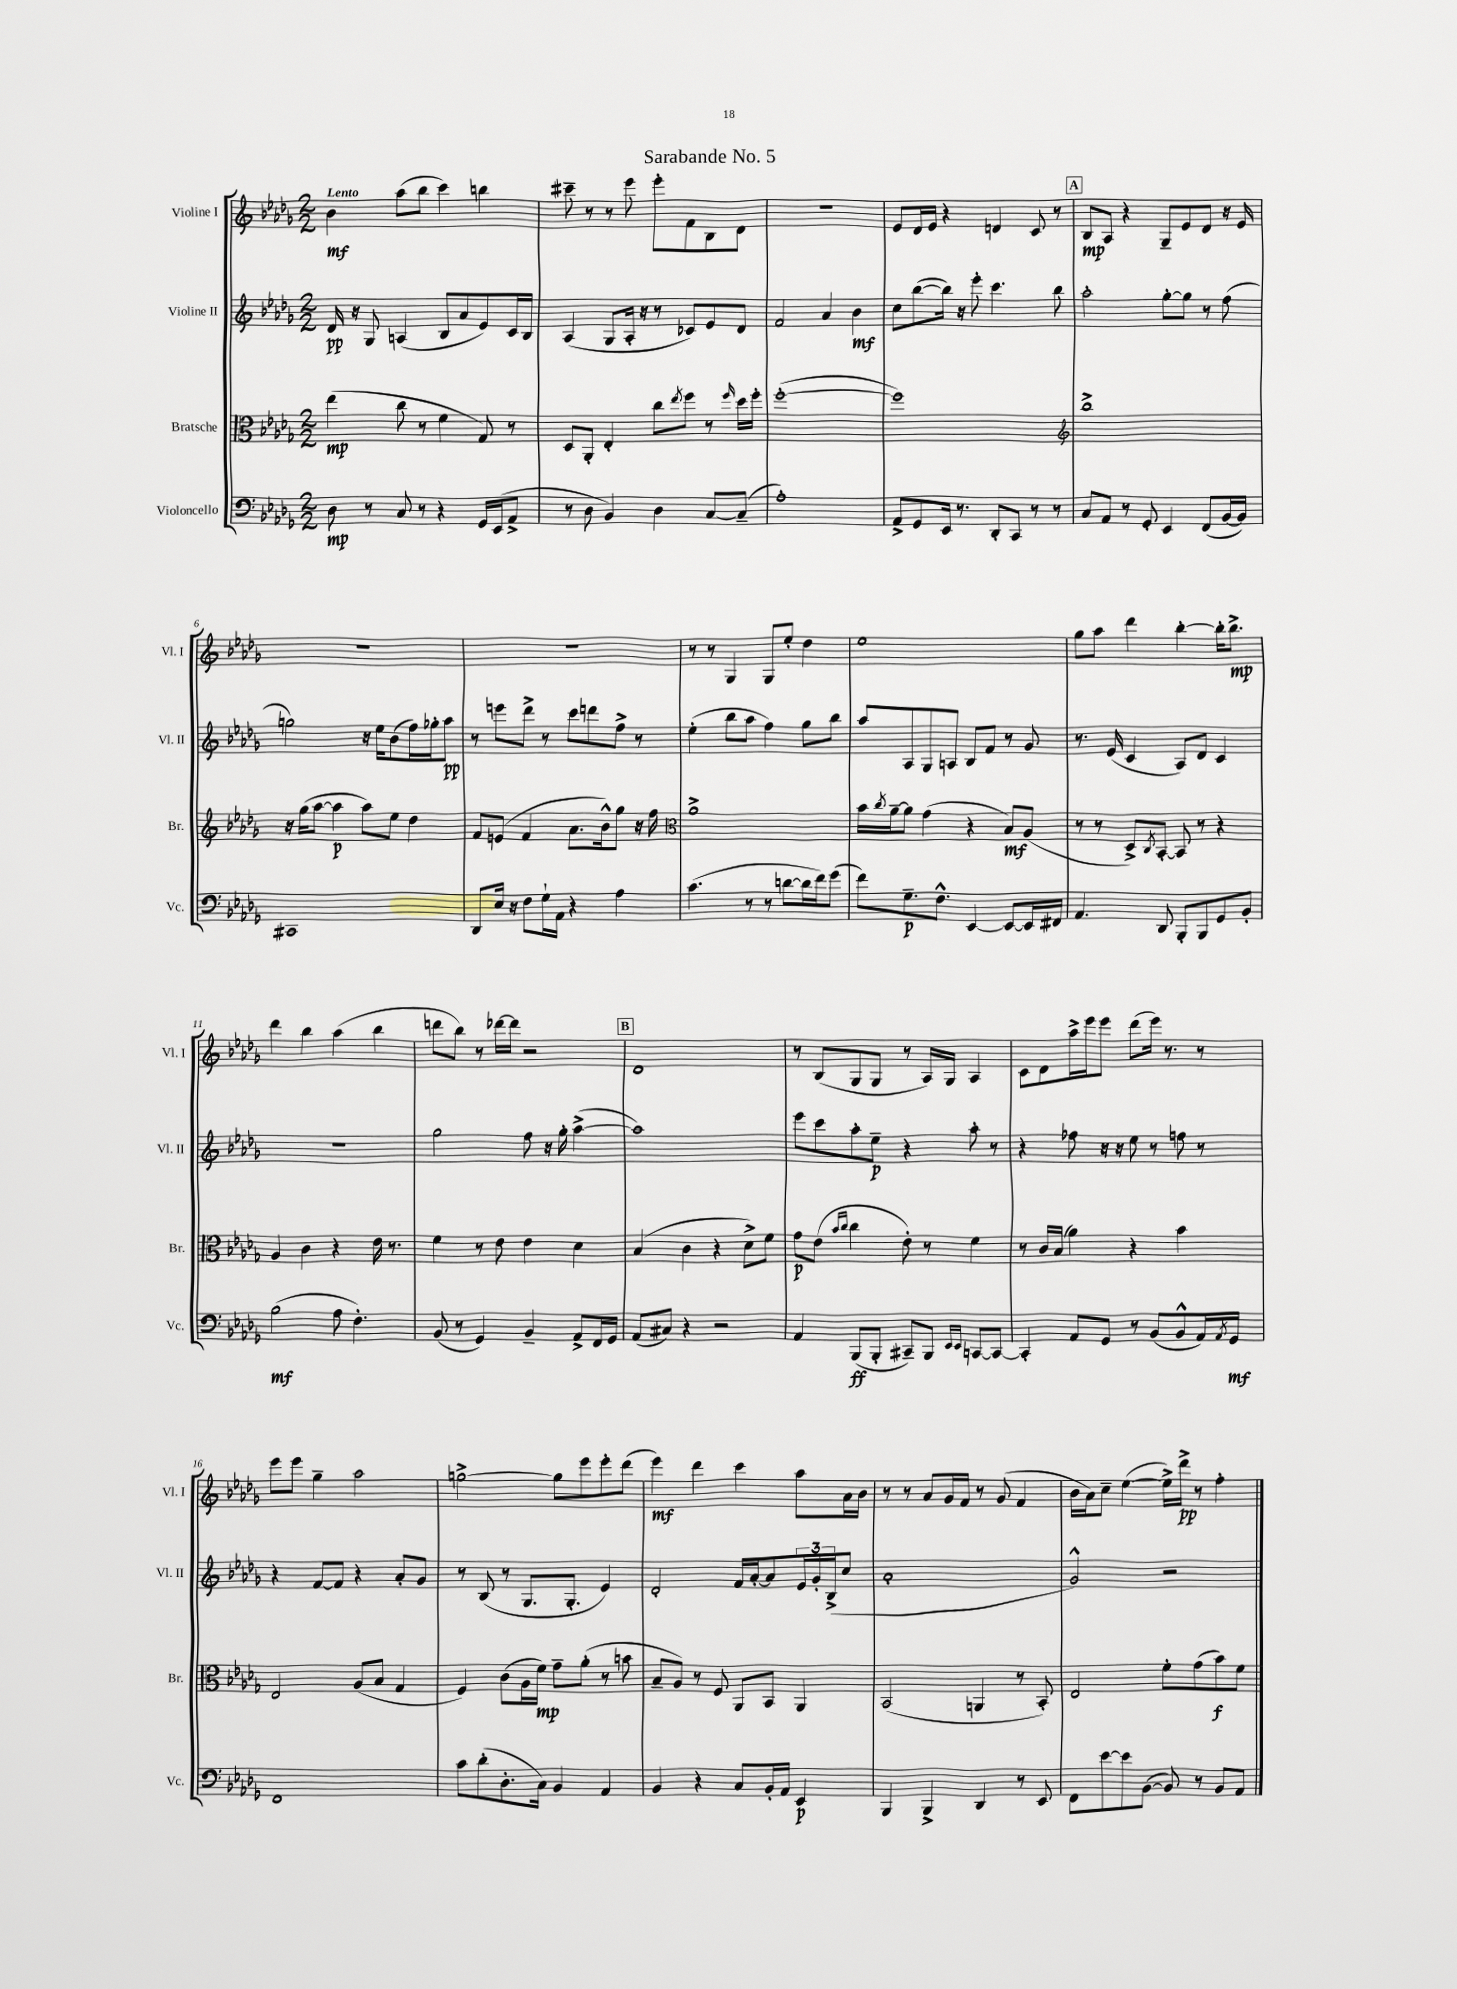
\header { title = "Sarabande No. 5" }
<<
\new StaffGroup <<
\new Staff = "s0" \with { instrumentName = "Violine I" shortInstrumentName = "Vl. I" } {
    \clef treble \key des \major \numericTimeSignature \time 2/2 \tempo "Lento"
    bes'4\mf aes''8( bes''8 c'''4) b''4 |
    cis'''8-- r8 r8 ees'''8 ees'''8-. f'8 bes8 des'8 |
    R1 |
    ees'8 des'16 ees'16 r4 d'4 c'8 r8 |
    \mark \markup { \box "A" } bes8\mp aes8 r4 ges8-- ees'8 des'8 r16 ees'16 |
    r1 |
    R1 |
    r8 r8 ges4 ges8 ees''8-. des''4 |
    ees''1 |
    ges''8 aes''8 des'''4 bes''4~-. bes''16-. bes''8.->\mp |
    des'''4 bes''4 aes''4( bes''4 |
    d'''8 bes''8) r8 des'''16~ des'''16 r2 |
    \mark \markup { \box "B" } des'1 |
    r8 bes8( ges8 ges8 r8 aes16) ges16 aes4 |
    c'8 des'8 aes''16-> ees'''16 ees'''8 des'''8( ees'''16) r8. r8 |
    ees'''8 ees'''8 ges''4-- aes''2 |
    g''2~-> g''8 ees'''8 ees'''8-. des'''8( |
    ees'''4\mf) des'''4 c'''4 aes''8 aes'16 bes'16 |
    r8 r8 aes'8 ges'16 f'16 r8 ges'8( f'4 |
    bes'16 aes'16) c''8-- ees''4~( ees''16->) des'''16->\pp r8 f''4-. \bar "|." |
}
\new Staff = "s1" \with { instrumentName = "Violine II" shortInstrumentName = "Vl. II" } {
    \clef treble \key des \major \numericTimeSignature \time 2/2
    des'16\pp r16 ges8 a4( bes8 aes'8 ees'8) c'16 bes16 |
    aes4( ges8 aes16-. r16 r8 ces'8) ees'8 des'8 |
    f'2 aes'4 bes'4\mf |
    c''8 bes''8~( bes''16) r16 ees'''8-. c'''4. bes''8 |
    \mark \markup { \box "A" } aes''2-. ges''8~-. ges''8 r8 f''8( |
    g''2) r16 ees''16 bes'8( f''16) ges''16-. aes''8\pp |
    r8 e'''8 des'''8-> r8 c'''8 d'''8 f''8-> r8 |
    ees''4-.( bes''8 aes''8 f''4) ges''8 bes''8 |
    aes''8 aes8 ges8 a8 bes8 f'8 r8 ges'8 |
    r8. ees'16( c'4 aes8) des'8 c'4 |
    R1 |
    ges''2 f''8 r16 ges''16-. aes''4~->( |
    \mark \markup { \box "B" } aes''1) |
    ees'''8 c'''8 aes''8-. ees''8--\p r4 aes''8-. r8 |
    r4 fes''8 r16 r16 ees''8 r8 f''8 r8 |
    r4 f'8~ f'8 r4 aes'8-. ges'8 |
    r8 bes8( r8 ges8. ges8.-. ees'4) |
    des'2-. f'16 aes'16~-. aes'8 \tuplet 3/2 { ees'16 ges'16-. bes16->( } c''8 |
    aes'1-. |
    ges'2-^) r2 \bar "|." |
}
\new Staff = "s2" \with { instrumentName = "Bratsche" shortInstrumentName = "Br." } {
    \clef alto \key des \major \numericTimeSignature \time 2/2
    ees''4\mp( c''8 r8 f'4 ges8) r8 |
    des8 aes,8-. ees4-. c''8 \acciaccatura { ees''8 } f''8 r8 \grace { f''16 } des''16 f''16-. |
    f''1~-.( |
    f''1) |
    \mark \markup { \box "A" } \clef treble bes''1-> |
    r16 ges''16( aes''8~ aes''4\p aes''8) ees''8 des''4 |
    f'8 e'8( f'4 aes'8. bes'16-^) ges''8 r16 f''16 |
    \clef alto aes'1-> |
    bes'16 \acciaccatura { c''8 } aes'16~-- aes'8 ges'4( r4 bes8\mf) aes8( |
    r8 r8 des8->) \acciaccatura { c8 } bes,8~-. bes,8 r8 r4 |
    aes4 c'4 r4 ees'16 r8. |
    f'4 r8 ees'8 ees'4 des'4 |
    \mark \markup { \box "B" } bes4( c'4 r4 des'8->) f'8 |
    ges'8\p ees'8( \grace { bes'16 c''16 } c''4 ees'8-.) r8 f'4 |
    r8 c'16 bes16( aes'4) r4 bes'4 |
    ees2 aes8( bes8 ges4 |
    f4) c'8( aes16 f'16\mp) ges'8-- aes'8-.( r8 b'8 |
    bes8-- aes8) r8 f8 aes,8 bes,8 aes,4 |
    bes,2( a,4 r8 bes,8-.) |
    ees2 f'8-. ges'8( bes'8\f) f'8 \bar "|." |
}
\new Staff = "s3" \with { instrumentName = "Violoncello" shortInstrumentName = "Vc." } {
    \clef bass \key des \major \numericTimeSignature \time 2/2
    des8\mp r8 c8 r8 r4 ges,16 ees,16( aes,8-> |
    r8 des8 bes,4) des4 c8~ c8--( |
    aes1-.) |
    aes,8-> ges,8 ees,16 r8. des,8-. c,8 r8 r8 |
    \mark \markup { \box "A" } c8 aes,8 r8 ges,8-. ees,4 f,8( bes,16~ bes,16) |
    cis,1 |
    des,8 ees16 r16 f8 ges16-! aes,16 r4 aes4 |
    c'4.( r8 r8 d'8~ d'16 f'16) ges'8( |
    f'8) ges8.--\p f8.-^ ees,4~ ees,8~ ees,16 fis,16 |
    aes,4. des,8 bes,,8-. bes,,8 ges,8 bes,8-. |
    bes2\mf( aes8 f4.-.) |
    bes,8( r8 ges,4) bes,4-- aes,8-> f,16 ges,16 |
    \mark \markup { \box "B" } aes,8( cis8) r4 r2 |
    aes,4 bes,,8\ff( bes,,8-. cis,8--) bes,,8 \grace { ees,16 ees,16 } c,8~ c,8~ |
    c,4-. aes,8 ges,8 r8 bes,8( bes,8-^ aes,16) \acciaccatura { aes,8 } ges,16\mf |
    f,1 |
    c'8 des'8-.( des8.-. c16) bes,4 aes,4 |
    bes,4 r4 c8 bes,16-. aes,16 ees,4\p |
    bes,,4 bes,,4-> des,4 r8 ees,8 |
    f,8 ees'8~ ees'8 bes,8~( bes,8) r8 bes,8 aes,8 \bar "|." |
}
>>
>>
